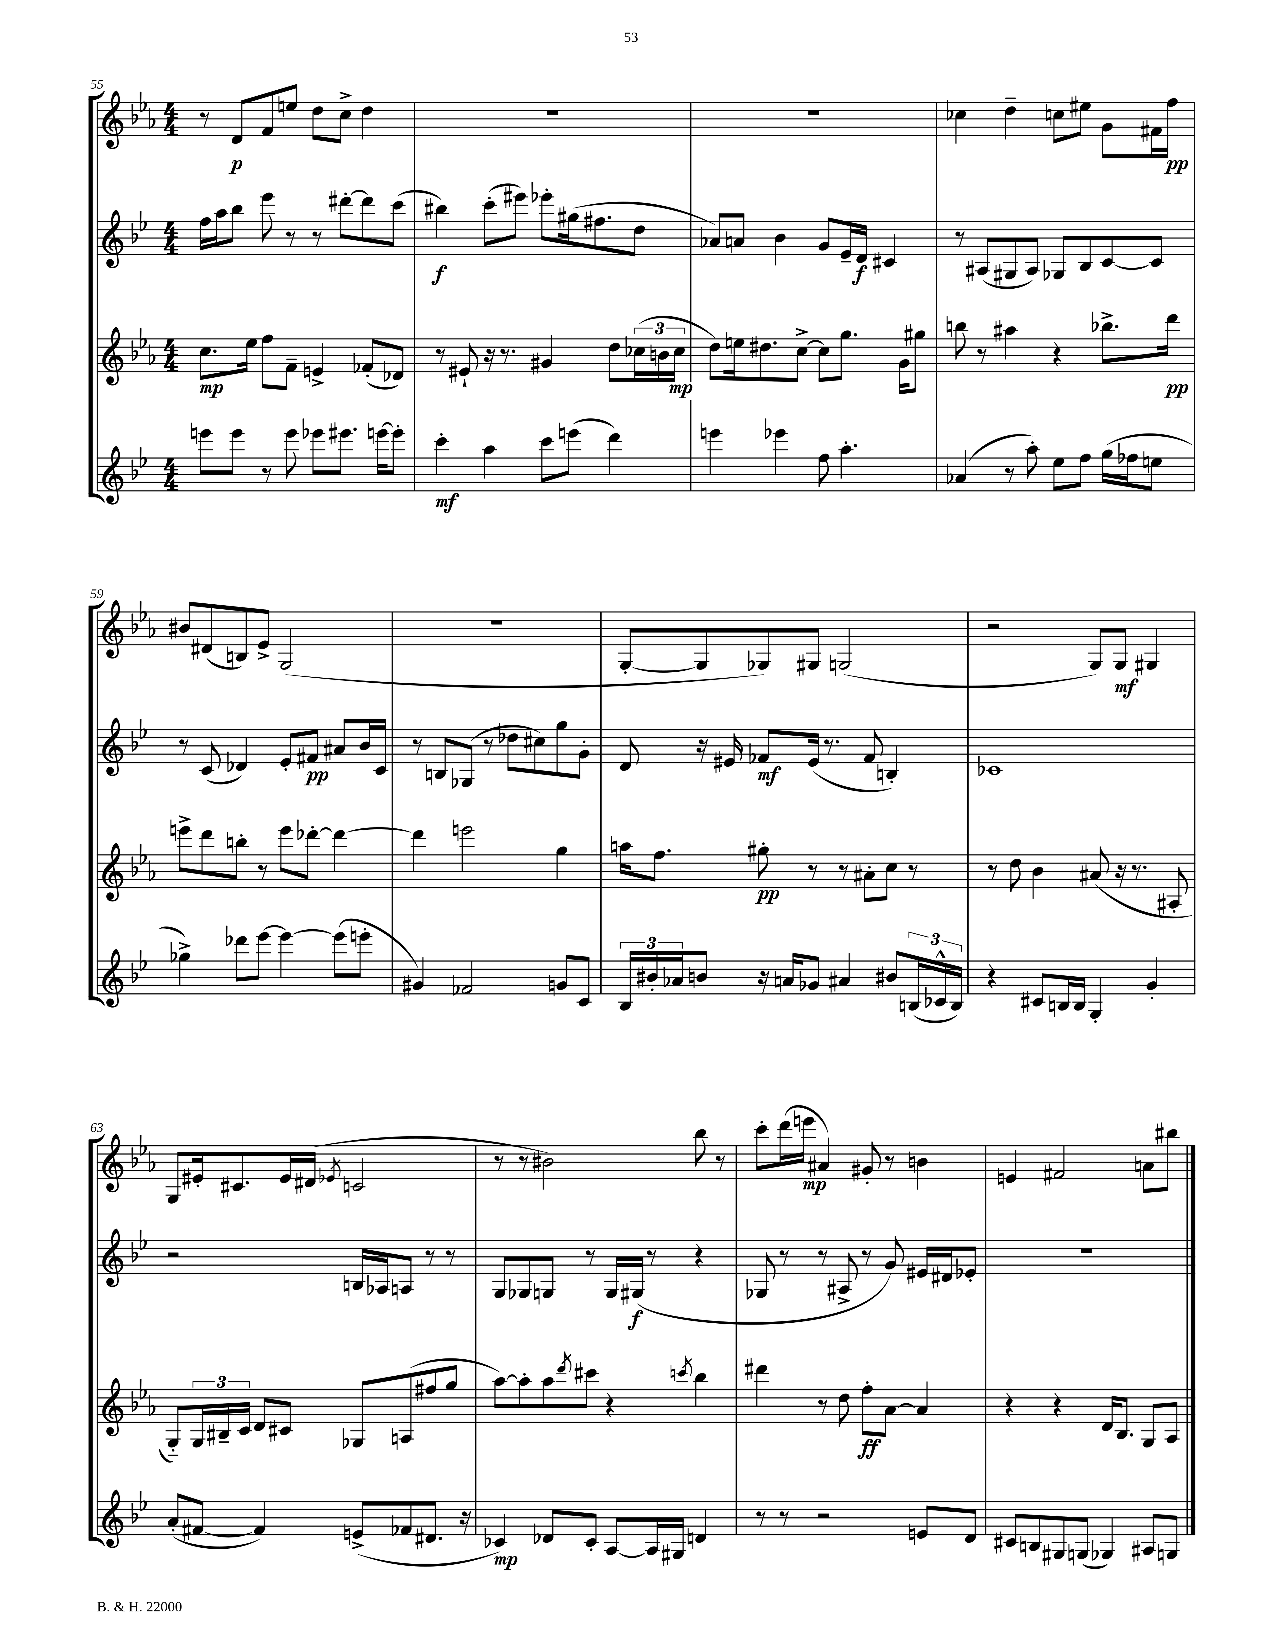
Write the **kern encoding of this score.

**kern	**kern	**kern	**kern
*staff4	*staff3	*staff2	*staff1
*clefG2	*clefG2	*clefG2	*clefG2
*k[b-e-]	*k[b-e-a-]	*k[b-e-]	*k[b-e-a-]
*M4/4	*M4/4	*M4/4	*M4/4
8eee	8.cc	16ff	8r
.	.	16aa	.
8eee	.	8bb-	8d
.	16ee-	.	.
8r	8ff	8eee-	8f
8eee	8f~	8r	8ee
8eee-	4e^	8r	8dd
8.eee#	.	[8ddd#'	8cc^
.	(8f-'	8ddd#]	4dd
[16eee	.	.	.
8eee']	8d-)	(8ccc	.
=	=	=	=
4ccc'	8r	4bb#)	1r
.	8e#`	.	.
4aa	16r	(8ccc'	.
.	8.r	.	.
.	.	8eee#)	.
8ccc	4g#	8eee-'	.
(8eee	.	(16gg#	.
.	.	8.ff#	.
4ddd)	8dd	.	.
.	(24cc-	8dd	.
.	24b	.	.
.	24cc-	.	.
=	=	=	=
4eee	8dd)	8a-)	1r
.	16ee	8a	.
.	8.dd#	.	.
4eee-	.	4b-	.
.	[8cc^	.	.
8ff	8cc]	8g	.
4.aa'	8.gg	16e-~	.
.	.	16d	.
.	.	4c#	.
.	16g	.	.
.	8gg#	.	.
=	=	=	=
(4a-	8bb	8r	4cc-
.	8r	(8A#	.
8r	4aa#	8G#	4dd~
8aa')	.	8A#)	.
8ee-	4r	8G-	8cc
8ff	.	8B-	8ee#
(16gg	8.bb-^	[8c	8g
16ff-	.	.	.
8ee	.	8c]	16f#
.	16ddd	.	16ff
=	=	=	=
4gg-^)	8eee^	8r	8b#
.	8ddd	(8c	(8d#
8ddd-	8bb'	4d-)	8B)
[8eee-	8r	.	8e-^
4eee-_	8eee	8e-'	(2G
.	[8ddd-'	8f#	.
(8eee-]	4ddd-_	8a#	.
8eee'	.	16b-	.
.	.	16c	.
=	=	=	=
4g#)	4ddd-]	8r	1r
.	.	8B	.
2f-	2eee	(8G-	.
.	.	8r	.
.	.	8dd-	.
.	.	8cc#)	.
8g	4gg	8gg	.
8c	.	8g'	.
=	=	=	=
24B-	16aa	8d	[8G'
24b#'	.	.	.
.	8.ff	.	.
24a-	.	.	.
8b	.	16r	8G]
.	.	16e#	.
16r	8gg#'	8f-	8G-)
16a	.	.	.
8g-	8r	(16e#	8G#
.	.	8.r	.
4a#	8r	.	(2G
.	8a#'	8f-	.
8b#	8cc	4B')	.
(24B	8r	.	.
24c-^^	.	.	.
24B)	.	.	.
=	=	=	=
4r	8r	1c-	2r
.	8dd	.	.
8c#	4b-	.	.
16B	.	.	.
16B	.	.	.
4G'	(8a#	.	8G)
.	16r	.	8G
.	8.r	.	.
4g'	.	.	4G#
.	8A#'	.	.
=	=	=	=
(8a'	8G'~)	2r	8G
[8f#	24G	.	16e#'
.	24B#~	.	.
.	.	.	8.c#
.	24c	.	.
4f#])	8d	.	.
.	8c#	.	16e#
.	.	.	(16d#
.	.	.	8qe-
(8e^	8G-	16B	2c
.	.	16A-	.
8f-	(8A	8A	.
8.d#	8ff#	8r	.
.	8gg	8r	.
16r	.	.	.
=	=	=	=
4c-)	[8aa-)	8G	8r
.	8aa-']	8G-	8r
8d-	8aa-	8G	2b#)
.	8qddd	.	.
8c-'	8ccc#	8r	.
[8A	4r	16G	.
.	.	(16G#	.
16A]	.	8r	.
16G#	.	.	.
.	8qccc	.	.
4d	4bb-	4r	8bb-
.	.	.	8r
=	=	=	=
8r	4ddd#	8G-	8ccc'
8r	.	8r	(16ddd
.	.	.	16eee
2r	8r	8r	4a#)
.	8dd	8A#^	.
.	8ff'	8r	8g#'
.	[8a-	8g)	8r
8e	4a-]	16e#	4b
.	.	16d#	.
8d	.	8e-'	.
=	=	=	=
8c#	4r	1r	4e
8B	.	.	.
8G#	4r	.	2f#
(8G	.	.	.
4G-)	16d	.	.
.	8.B-	.	.
8A#	8G	.	8a
8G	8A-	.	8bb#
==	==	==	==
*-	*-	*-	*-
